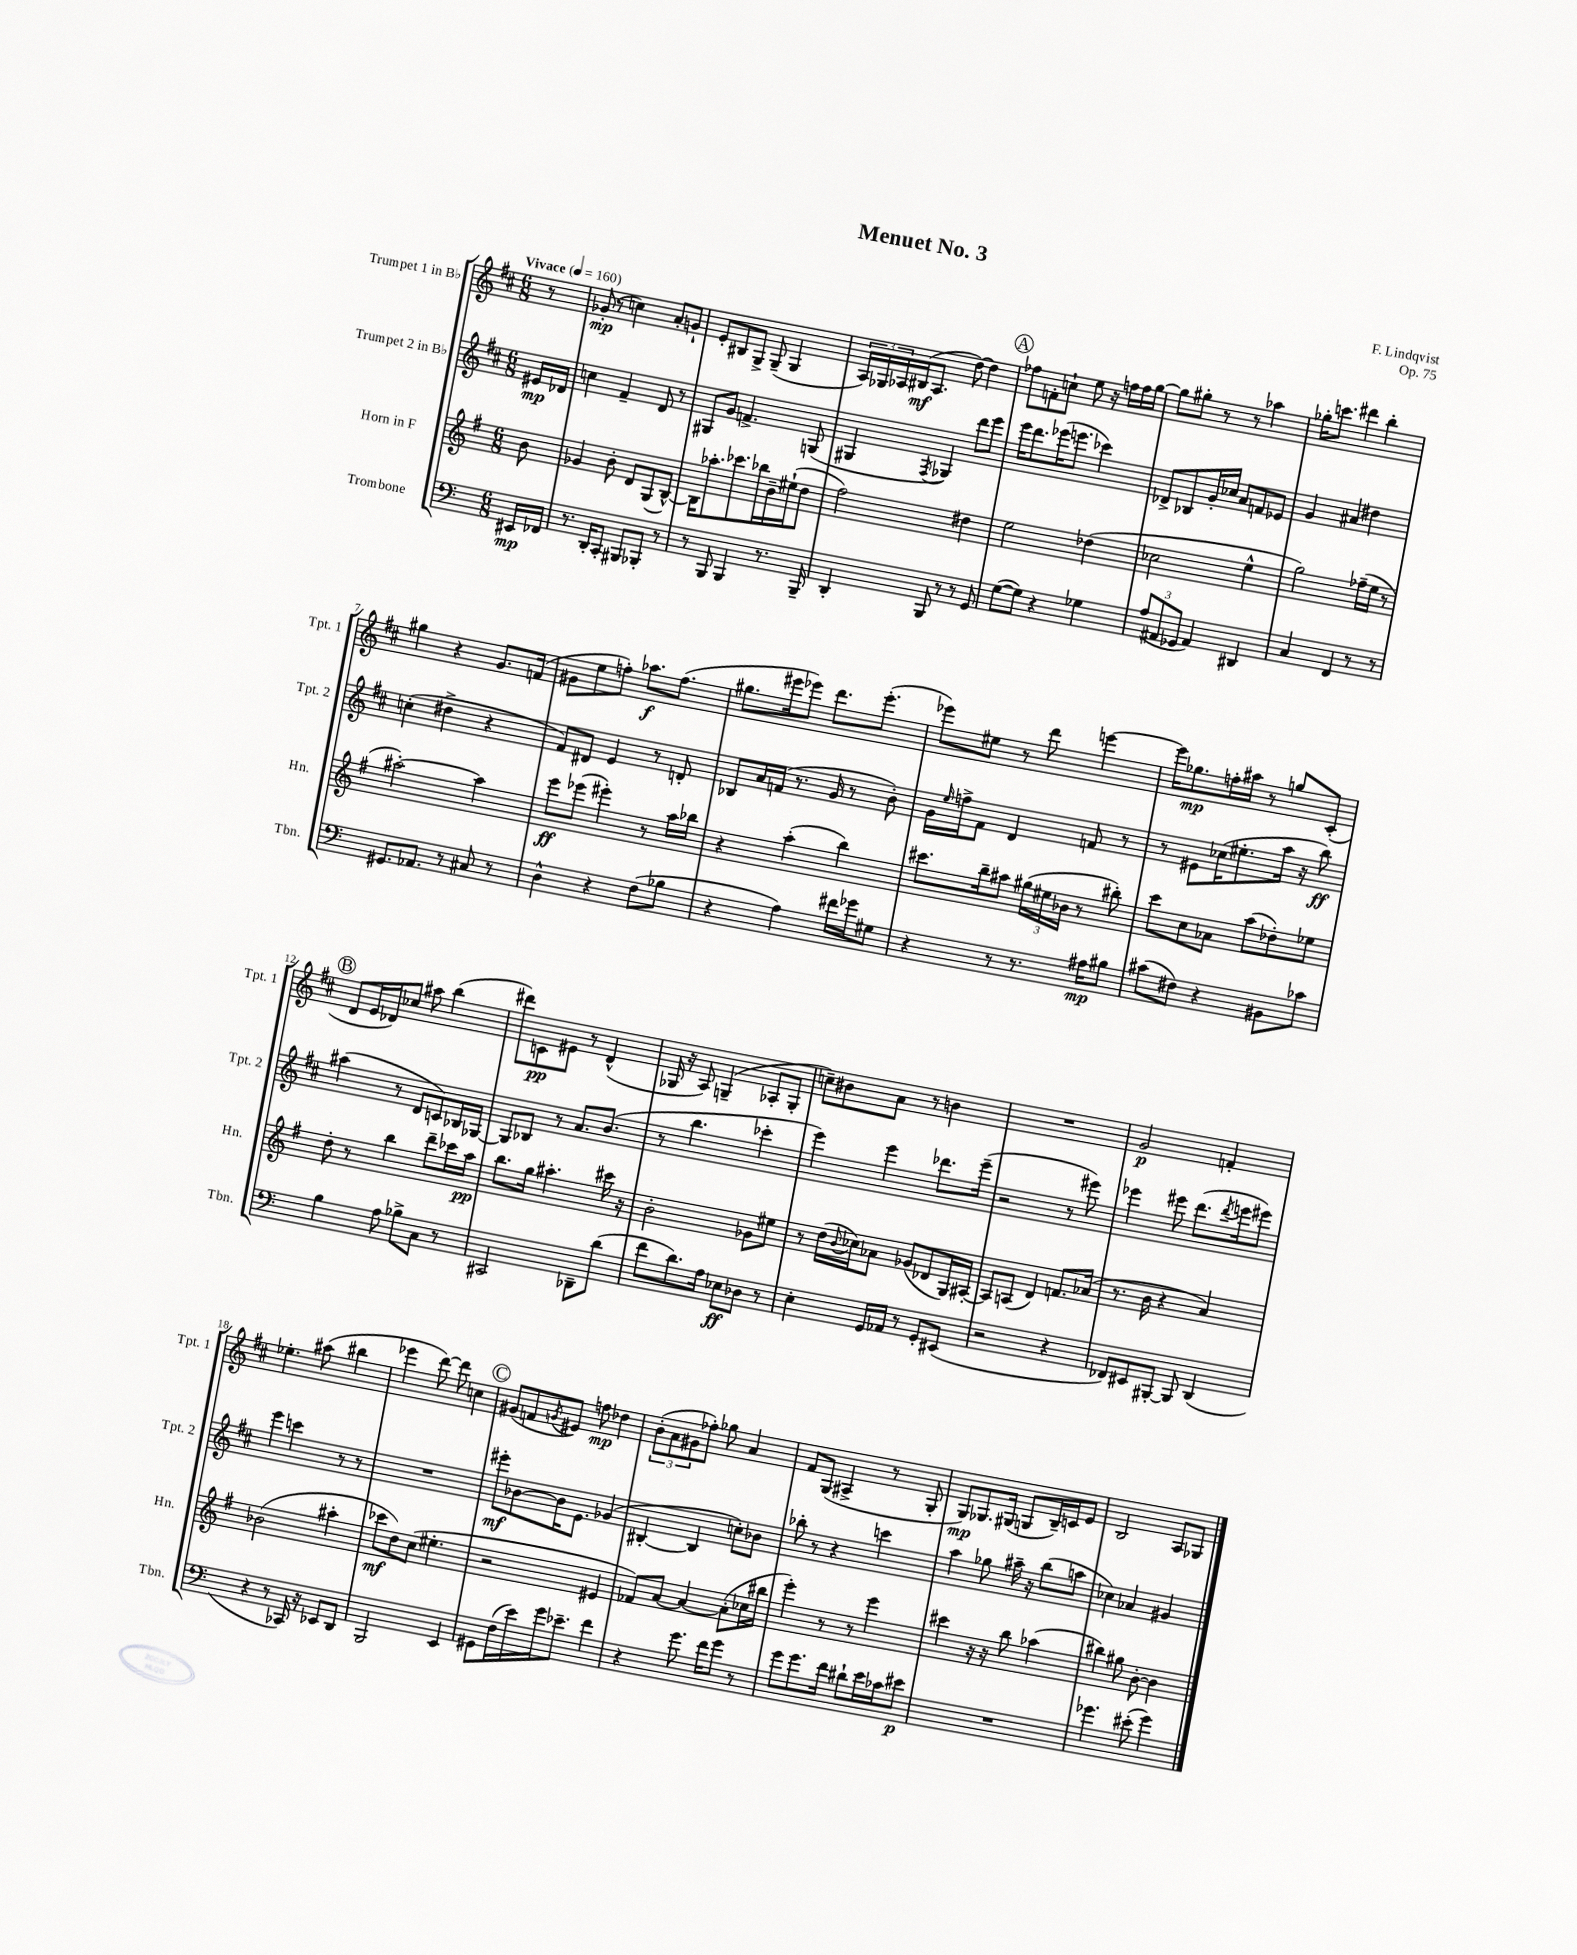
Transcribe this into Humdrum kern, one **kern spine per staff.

**kern	**kern	**kern	**kern
*staff4	*staff3	*staff2	*staff1
*clefF4	*clefG2	*clefG2	*clefG2
*k[]	*k[f#]	*k[f#c#]	*k[f#c#]
*M6/8	*M6/8	*M6/8	*M6/8
*MM160	*MM160	*MM160	*MM160
16EE#	8b	16e#	8r
16FF-	.	16d-	.
=	=	=	=
8.r	4g-	4cc	(8g-'
.	.	.	8r
16DD'	.	.	.
8CC'	8b'	4f#~	4cc)
8BBB#	8d	.	.
8BBB-'	(8G	8d	8a'
8r	[8B^^)	8r	8g`
=	=	=	=
8r	16B]	8G#	8e'
.	8.aa-'	.	.
8BBB	.	8g	8B#
4BBB	8.ccc-	4.f^	8G^
.	.	.	(8G~
.	16bb-	.	.
8.r	16b~	.	4G
.	(16ee#`	.	.
.	8dd	(8G	.
16BBB~	.	.	.
=	=	=	=
4DD'	2ff#)	4G#	24A)
.	.	.	24G-
.	.	.	24A-
.	.	.	(16B#
.	.	.	8.A-
.	.	8qF#	.
8BBB	.	4G-)	.
8r	.	.	[8dd)
8r	4dd#	8ddd	4dd]
8GG	.	8eee	.
=	=	=	=
([8G	2ee	16eee	8ff-
.	.	8.ddd	.
8G])	.	.	8f'
4r	.	(16eee-	8cc`
.	.	8.eee	.
.	.	.	8ee
4G-	(4dd-	4ccc-)	16r
.	.	.	16ff
.	.	.	16ff
.	.	.	[16gg
=	=	=	=
(12A	2cc-	8d-^	8gg]
12AA#	.	.	.
.	.	8B-	8gg#'
12GG-	.	.	.
4AA#)	.	16g'	8r
.	.	16cc-	.
.	.	8a	8r
4DD#	4ee^^	8f	4aa-
.	.	8e-	.
=	=	=	=
4C	2gg)	4g	16gg-'
.	.	.	8.ccc
4FF	.	4a#	4ddd#
8r	(16ff-~	4dd#	4bb'
.	16ee	.	.
8r	8r	.	.
=	=	=	=
8.GG#	[2aa#')	(4cc'	4gg#
8.AA-	.	.	.
.	.	4dd#^	4r
8r	.	.	.
8C#	4aa#]	4r	8.g
8r	.	.	.
.	.	.	(16f
=	=	=	=
4D^^	8eee	8f#)	8g#
.	(8eee-	8d#	8ee
4r	4eee#')	4e	8ff')
.	.	.	8.aa-
(8F	8r	8r	.
.	.	.	(8.ff
8B-	16aa	8d'	.
.	16bb-	.	.
=	=	=	=
4r	4r	8B-	8.gg#
.	.	16a	.
.	.	(16f	16eee#
4A)	(4aa'	8.r	8eee-)
.	.	.	8.ddd
.	.	16g	.
16f#	4bb)	8r	.
16g-	.	.	(8.eee-'
8G#	.	8b')	.
=	=	=	=
4r	8.ccc#	16g	8eee-)
.	.	16qqee	.
.	.	16ff^	.
.	.	8f#	8ee#
.	16bb~	.	.
8r	8aa#	4d	8r
8.r	(24gg#	.	8ddd
.	24ee#	.	.
.	24b-	.	.
.	8r	8f	[4eee
16A#	.	.	.
8B#	8bb#')	8r	.
=	=	=	=
(8c#	8ccc	8r	16eee]
.	.	.	8.gg-
8F#)	8cc	8e#	.
4r	8a-	(16cc-	16ff'
.	.	8.ee#'	16aa#
.	(8aa	.	8r
8BB#	8dd-')	16aa	8gg
.	.	16r	.
8c-	8ee-	8bb)	(8c#'
=	=	=	=
4B	8dd'	(4aa#	8d
.	8r	.	16e
.	.	.	16d-)
8A	4bb	8r	8cc-
8B-^	.	8d	8aa#
8C	8ddd~	8c)	(4bb
8r	16ccc-	16B-	.
.	16aa	[16G-	.
=	=	=	=
2CC#	8.bb	8G-]	8ddd#)
.	.	8B-	8c
.	16gg	.	.
.	4.aa#'	8r	8e#
.	.	8.a	8r
8DD-~	.	.	(4d^^
.	.	(8.b	.
(8d	16ccc#	.	.
.	16r	.	.
=	=	=	=
8f	2b'	8r	16G-
.	.	.	16r
8.d)	.	4.bb	8A)
.	.	.	(4G~
16A	.	.	.
8E-	.	.	.
8D-	8g-	4ccc-'	8A-'
8r	8ee#	.	8G'
=	=	=	=
4E'	8r	4eee)	8cc~)
.	(16dd	.	8b#
.	8qqb	.	.
.	16cc-)	.	.
16GG	8a-	4eee	8a
16AA-	.	.	.
8r	(8g-	.	8r
8GG'	8d-	8.ddd-	4b
(8EE#	16G)	.	.
.	[16A#'	(16eee~	.
=	=	=	=
2r	8A#]	2r	2.r
.	(8A	.	.
.	4d)	.	.
4r	8.f	8r	.
.	.	8eee#)	.
.	(16a-	.	.
=	=	=	=
8FF-)	8.r	4eee-	2g
8EE#	.	.	.
.	16b	.	.
[8BBB#'	4r	8eee#	.
8BBB#]	.	(8.ddd	.
(4DD	4a)	.	4f'
.	.	8qddd	.
.	.	16eee	.
.	.	8eee#)	.
=	=	=	=
4r	(2b-	4eee	4.ee-'
8r	.	4ccc	.
16CC-)	.	.	(8aa#
16r	.	.	.
8EE-	4aa#'	8r	4bb#
8DD	.	8r	.
=	=	=	=
2BBB	8ccc-	2.r	4eee-
.	8dd)	.	.
.	(8cc	.	[8ddd)
.	4.ee#'	.	8ddd]
4EE	.	.	4cc
=	=	=	=
8GG#	2r	8eee#'	(8g#
(16F	.	[8b-	8f
16e)	.	.	.
.	.	.	8qg
16g	.	16b-]	8e#)
8.e-~	.	8.e	.
.	.	.	8ff
4f	4e#	(4g-	4dd-
=	=	=	=
4r	8f-)	[4B#'	(12b'
.	.	.	12a
.	[8a	.	.
.	.	.	12g#
8.g	4a_	4B#]	8ff-')
.	.	.	8gg-
16f	.	.	.
8g	(8a']	8cc')	4a
8r	16cc-	8b-	.
.	16bb#	.	.
=	=	=	=
8g	4eee')	8bb-'	8f#
8.g	.	8r	(8G
.	8r	4r	4A#^
16f	.	.	.
8d#`	8r	.	.
16e	4eee	4ccc	8r
16c-	.	.	.
8e#	.	.	8G'
=	=	=	=
2.r	4ccc#	4aa	8G)
.	.	.	8.G-
.	16r	8gg-	.
.	16r	.	(16G#
.	8bb	16aa#~	8G
.	.	16r	.
.	(4aa-	(8bb	16B~)
.	.	.	16c
.	.	8aa	8e
=	=	=	=
4.g-	4bb#)	4cc-)	2B
.	8gg#	4a-	.
(8e#'	[8b'	.	.
4g-)	4b]	4g#	8A
.	.	.	8G-
==	==	==	==
*-	*-	*-	*-
